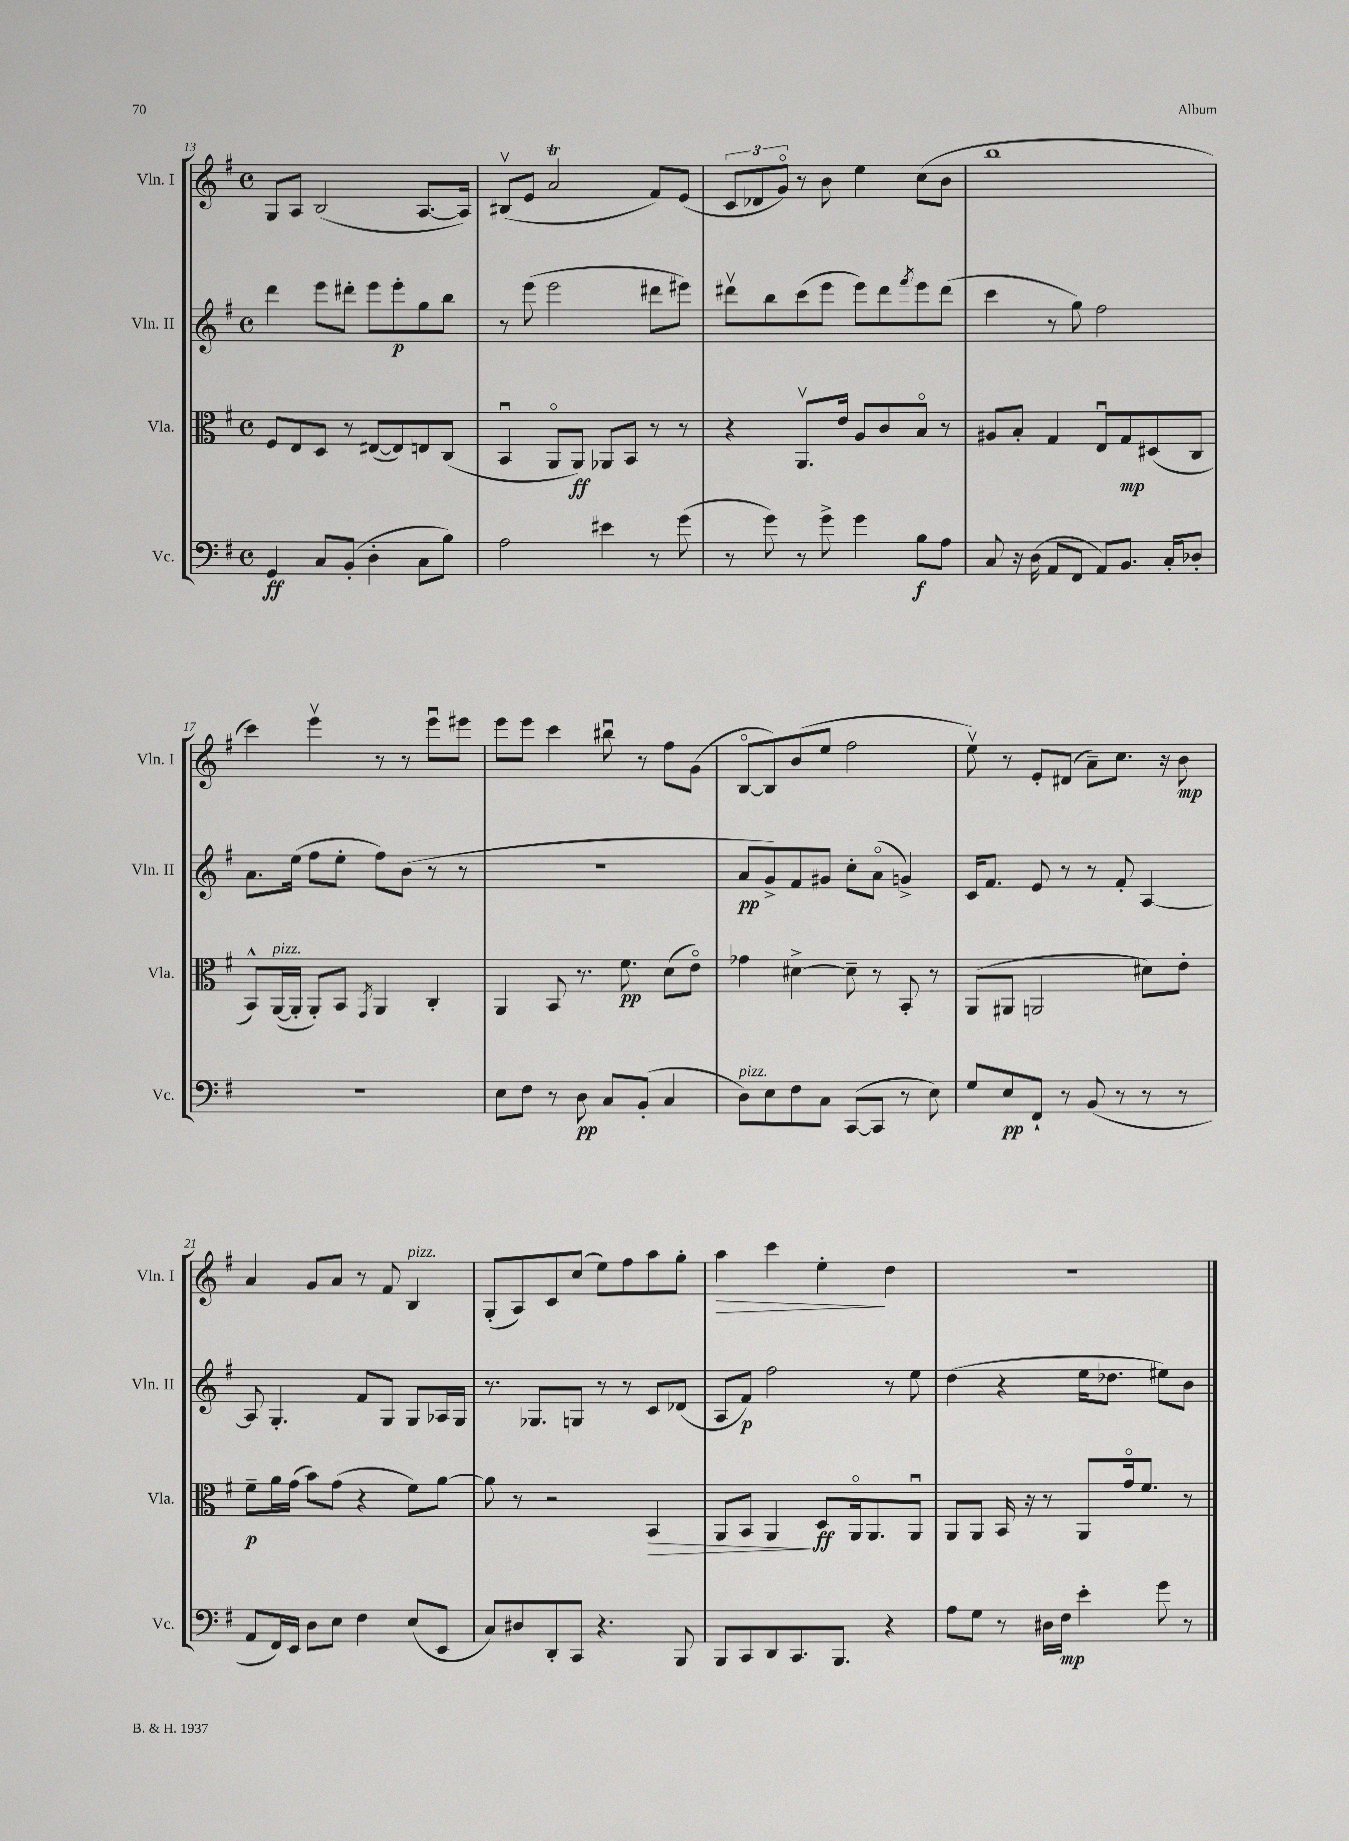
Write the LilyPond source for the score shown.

<<
\new StaffGroup <<
\new Staff = "s0" \with { instrumentName = "Vln. I" shortInstrumentName = "Vln. I" } {
    \clef treble \key g \major \defaultTimeSignature \time 4/4
    g8 a8 b2( a8.~ a16) |
    bis8\upbow( e'8 a'2\trill fis'8) e'8( |
    \tuplet 3/2 { c'8 des'8 g'8\flageolet) } r8 b'8 e''4 c''8( b'8 |
    b''1 |
    c'''4) e'''4\upbow r8 r8 e'''8\downbow eis'''8 |
    e'''8 e'''8 c'''4 bis''8\downbow r8 fis''8 g'8( |
    b8~\flageolet b8) b'8( e''8 fis''2 |
    e''8\upbow) r8 e'8-. dis'8( a'8--) c''8. r16 b'8\mp |
    a'4 g'8 a'8 r8 fis'8 b4^\markup { \italic "pizz." } |
    g8-.( a8) c'8 c''8( e''8) fis''8 a''8 g''8-. |
    a''4\> c'''4 e''4-.\! d''4 |
    R1 \bar "|." |
}
\new Staff = "s1" \with { instrumentName = "Vln. II" shortInstrumentName = "Vln. II" } {
    \clef treble \key g \major \defaultTimeSignature \time 4/4
    d'''4 e'''8 dis'''8-. e'''8 e'''8-.\p g''8 b''8 |
    r8 e'''8( e'''2 dis'''8 eis'''8) |
    dis'''8\upbow b''8 c'''8( e'''8 e'''8) dis'''8 \acciaccatura { fis'''8 } e'''8 dis'''8( |
    c'''4 r8 g''8) fis''2 |
    a'8. e''16( fis''8 e''8-. fis''8) b'8( r8 r8 |
    r1 |
    a'8\pp g'8->) fis'8 gis'8 c''8-. a'8\flageolet( g'4->) |
    c'16 fis'8. e'8 r8 r8 fis'8-. a4~ |
    a8 g4.-. fis'8 g8 g8 aes16 g16 |
    r8. ges8. g8 r8 r8 c'8 des'8( |
    a8 fis'8\p) fis''2 r8 e''8 |
    d''4( r4 e''16 des''8. eis''8) b'8 \bar "|." |
}
\new Staff = "s2" \with { instrumentName = "Vla." shortInstrumentName = "Vla." } {
    \clef alto \key g \major \defaultTimeSignature \time 4/4
    fis8 e8 d8 r8 eis8~( eis8) e8 c8( |
    b,4\downbow a,8\flageolet a,8\ff) aes,8 b,8 r8 r8 |
    r4 a,8.\upbow e'16 a8 c'8 b8\flageolet r8 |
    ais8 b8-. g4 e8\downbow g8\mp dis8( c8 |
    b,8-^) a,16~^\markup { \italic "pizz." }( a,16-. a,8-.) b,8 \acciaccatura { g,8 } a,4 c4-. |
    a,4 b,8 r8. fis'8.\pp d'8( e'8\flageolet) |
    ges'4 dis'4~-> dis'8-- r8 b,8-. r8 |
    a,8( ais,8 a,2 dis'8) e'8-. |
    fis'8--\p a'16 g'16( b'8) g'8( r4 fis'8) a'8~ |
    a'8 r8 r2 b,4\> |
    a,8 b,8 a,4\! d8\ff a,16\flageolet a,8. a,8\downbow |
    a,8 a,8 b,16 r16 r8 a,8 g'16\flageolet fis'8. r8 \bar "|." |
}
\new Staff = "s3" \with { instrumentName = "Vc." shortInstrumentName = "Vc." } {
    \clef bass \key g \major \defaultTimeSignature \time 4/4
    g,4\ff c8 b,8-.( d4-. c8 b8) |
    a2 eis'4 r8 g'8( |
    r8 g'8) r8 g'8-> g'4 b8\f a8 |
    c8 r16 d16( a,8 fis,8 a,8) b,8. c16-. des8-. |
    R1 |
    e8 fis8 r8 d8\pp c8 b,8-.( c4 |
    d8^\markup { \italic "pizz." }) e8 fis8 c8 c,8~( c,8 r8 e8) |
    g8 e8\pp fis,8-! r8 b,8( r8 r8 r8 |
    a,8 fis,16) e,16 d8 e8 fis4 e8( e,8 |
    c8) dis8 d,8-. c,8 r4. b,,8 |
    b,,8 c,8 d,8 c,8. b,,8. r4 |
    a8 g8 r8 dis16 fis16\mp e'4-. g'8 r8 \bar "|." |
}
>>
>>
\layout { \context { \Score currentBarNumber = #13 } }
